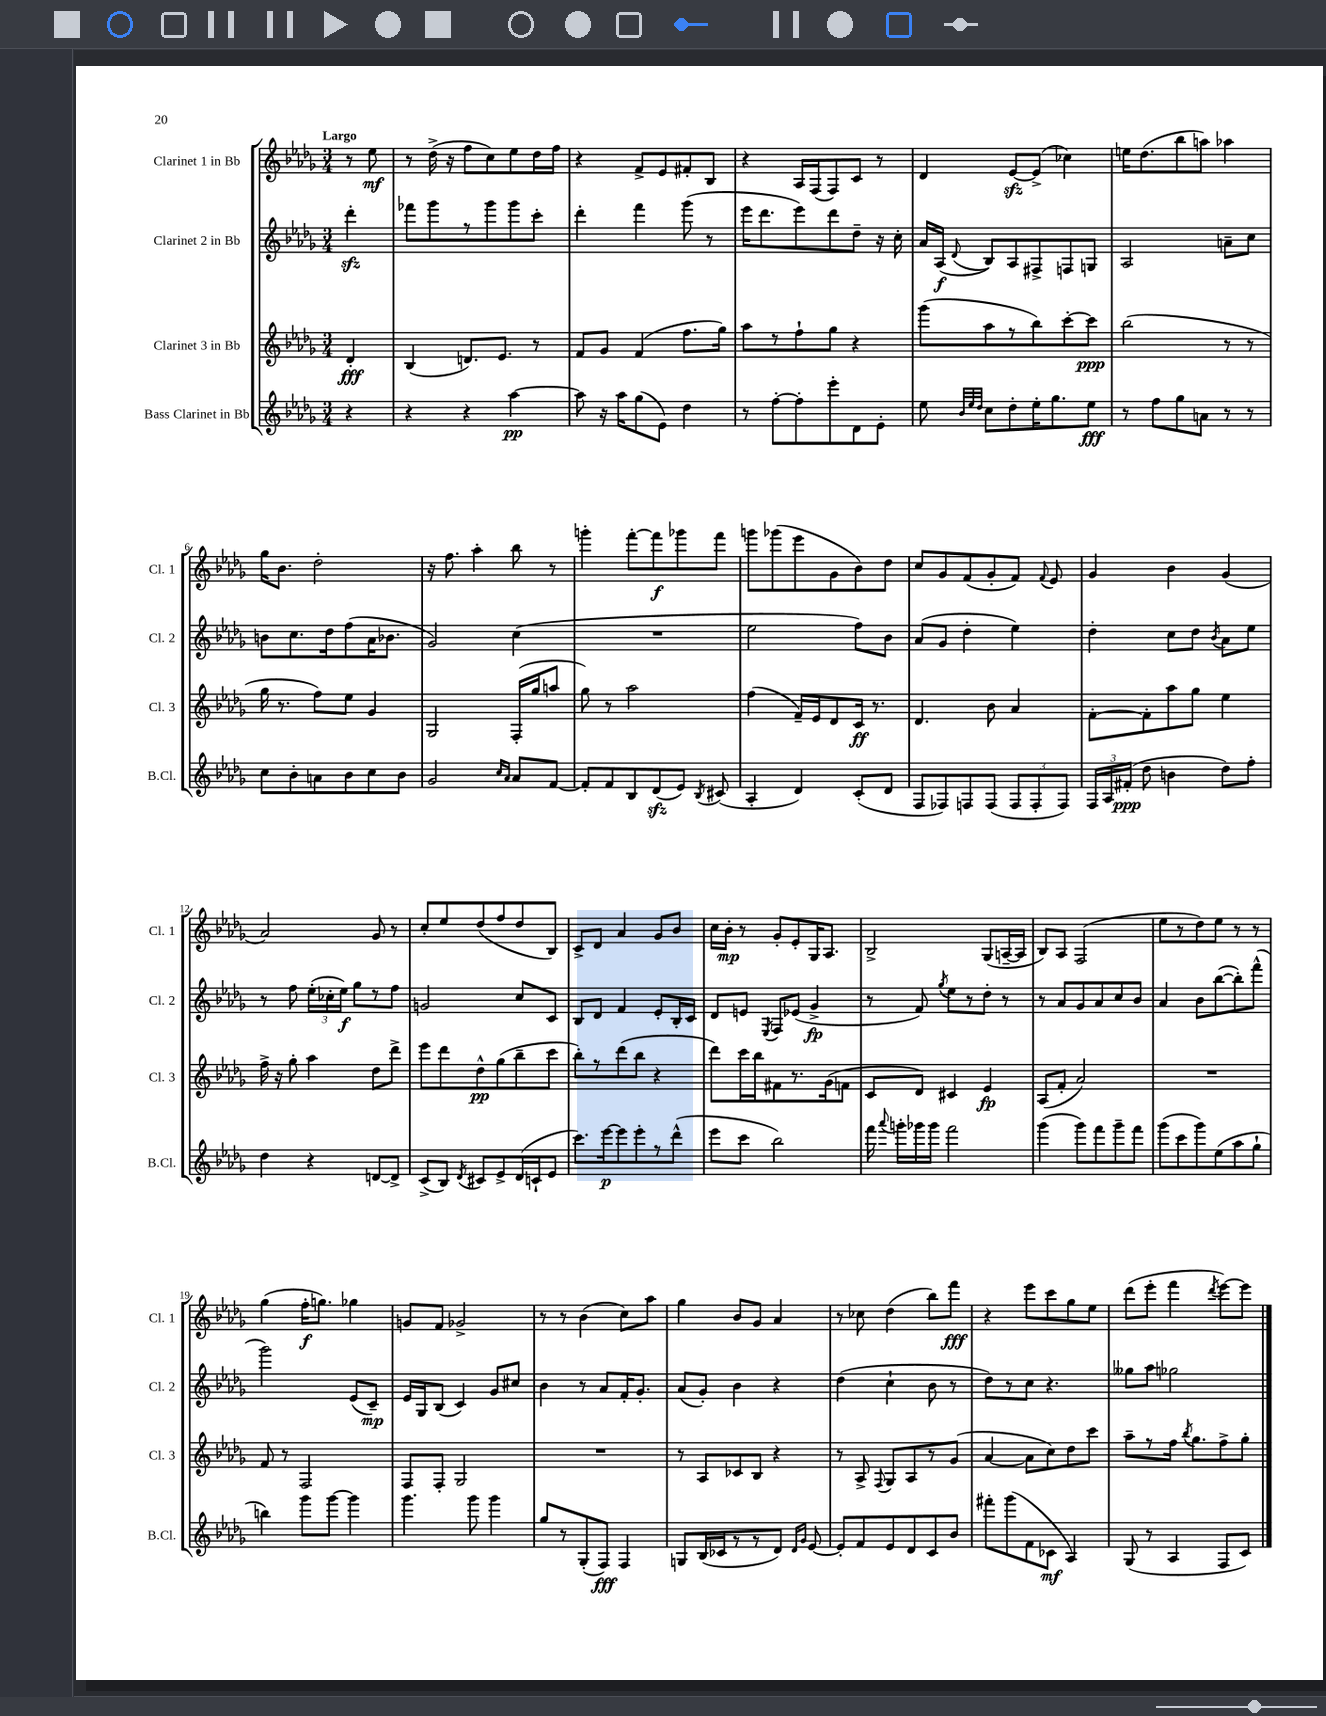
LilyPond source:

<<
\new StaffGroup <<
\new Staff = "s0" \with { instrumentName = "Clarinet 1 in Bb" shortInstrumentName = "Cl. 1" } {
    \clef treble \key des \major \numericTimeSignature \time 3/4 \partial 4 \tempo "Largo"
    \autoBeamOff r8 ees''8\mf |
    r8 des''16->( r16 f''8[ c''8) ees''8 des''16 f''16] |
    r4 f'8[-> ees'8 fis'8-. bes8] |
    r4 aes16[ f16( f8) c'8] r8 |
    des'4 ees'8[~\sfz ees'8]->( ces''4) |
    e''16[ des''8.( bes''8 a''8]) aes''4 |
    ges''16[ bes'8.] des''2-. |
    r16 f''8. aes''4-. bes''8 r8 |
    g'''4-. f'''8[~-. f'''8\f ges'''8 f'''8] |
    g'''8[ ges'''8( ees'''8 ges'8 bes'8) des''8] |
    c''8[ ges'8 f'8( ges'8-. f'8]) \appoggiatura { f'8 } ees'8 |
    ges'4 bes'4 ges'4( |
    aes'2) ges'8 r8 |
    c''8[-. ees''8 des''8( f''8 des''8 bes8]) |
    c'8[-> des'8] aes'4 ges'8[ bes'8] |
    c''16[ bes'16]-.\mp r8 ges'8[-. ees'8-. ges16 aes8.] |
    bes2-> ges8[( a16~-- a16] |
    bes8[) aes8] f2( |
    ees''8[ r8 des''8) ees''8] r8 r8 |
    ges''4( f''16[-.\f g''8.]) ges''4 |
    g'8[ f'8] ges'2-> |
    r8 r8 bes'4( c''8[) aes''8] |
    ges''4 bes'8[ ges'8] aes'4 |
    r8 ces''8 des''4( bes''8[) f'''8]\fff |
    r4 ees'''8[ c'''8 ges''8 ees''8] |
    des'''8[( ees'''8]-. f'''4 \acciaccatura { des'''8 } ees'''8[~) ees'''8] \bar "|." |
}
\new Staff = "s1" \with { instrumentName = "Clarinet 2 in Bb" shortInstrumentName = "Cl. 2" } {
    \clef treble \key des \major \numericTimeSignature \time 3/4 \partial 4
    \autoBeamOff des'''4-.\sfz |
    fes'''8[ ges'''8 r8 ges'''8 ges'''8 c'''8]-. |
    des'''4-. f'''4 ges'''8( r8 |
    ees'''16[ des'''8. ees'''8) des'''8 des''8]-- r16 c''16-. |
    aes'16[ aes16]\f( \appoggiatura { des'8 } bes8[) aes8 fis8-> f8 g8] |
    aes2 a'8[-- c''8] |
    b'8[ c''8. des''16 f''8( aes'16 bes'8.] |
    ges'2) c''4( |
    R2. |
    ees''2 f''8[) bes'8] |
    aes'8[( ges'8] des''4-. ees''4) |
    des''4-. c''8[ des''8] \acciaccatura { bes'8 } aes'8[ ees''8] |
    r8 f''8 \tuplet 3/2 { ees''16[-.( ces''16-. ees''16]\f) } ges''8[ r8 f''8] |
    g'2 c''8[ c'8] |
    bes8[ des'8] f'4 ees'8[-. bes16-. c'16] |
    des'8[ e'8] \acciaccatura { ees8 } f8[ ees'8]( ges'4->\fp |
    r8 f'8) \acciaccatura { ges''8 } ees''8[ r8 des''8]-. r8 |
    r8 aes'8[ ges'8 aes'8 c''8 bes'8] |
    aes'4 bes'8[ bes''8~( bes''8-.) f'''8]-^( |
    ges'''2) ees'8[( c'8]--\mp) |
    ees'16[ ges16 bes8]( c'4) ges'8[ cis''8] |
    bes'4 r8 aes'8[ f'16-. ges'8.]-. |
    aes'8[( ges'8]-.) bes'4 r4 |
    des''4( c''4-! bes'8 r8 |
    des''8[) r8 c''8] r4. |
    geses''8[ aes''8] ges''2 \bar "|." |
}
\new Staff = "s2" \with { instrumentName = "Clarinet 3 in Bb" shortInstrumentName = "Cl. 3" } {
    \clef treble \key des \major \numericTimeSignature \time 3/4 \partial 4
    \autoBeamOff des'4-.\fff |
    bes4( d'8.[) ees'8.] r8 |
    f'8[ ges'8] f'4( f''8.[ ges''16]) |
    aes''8[ r8 f''8-! ges''8] r4 |
    ges'''8[( aes''8 r8 bes''8) c'''8~-. c'''8]\ppp |
    bes''2( r8 r8 |
    ges''16 r8. f''8[) ees''8] ges'4 |
    ges2 f16[-.( ges''16 a''8] |
    ges''8) r8 aes''2 |
    f''4( f'16[--) ees'16 des'8 c'16]\ff r8. |
    des'4. bes'8 aes'4 |
    f'8[~-. f'8-. aes''8 ges''8] ees''4 |
    f''16-> r16 ges''8-. aes''4 des''8[ des'''8]-> |
    ees'''8[ des'''8 des''8-^\pp ges''8( bes''8-- c'''8] |
    bes''8[-.) r8 des'''8( bes''8] r4 |
    des'''8[) c'''16 bes''16 fis'8 r8. ges'16( f'8] |
    c'8[ des'8]) cis'4 ees'4\fp |
    aes8[( f'8]-. aes'2) |
    R2. |
    f'8 r8 f2 |
    f8[ f8]-. ges2 |
    R2. |
    r8 aes8[ ces'8 bes8] r4 |
    r8 aes8-> \appoggiatura { f8 } ges8[ aes8 r8 ges'8]( |
    aes'4~ aes'8[ c''8) des''8 c'''8] |
    aes''8[-- r8 f''16] \acciaccatura { bes''8 } ges''8.[ f''8-> ges''8]-. \bar "|." |
}
\new Staff = "s3" \with { instrumentName = "Bass Clarinet in Bb" shortInstrumentName = "B.Cl." } {
    \clef treble \key des \major \numericTimeSignature \time 3/4 \partial 4
    \autoBeamOff r4 |
    r4 r4 aes''4~\pp |
    aes''8 r16 aes''16[ ges''8( ees'8]) des''4 |
    r8 f''8[~-. f''8-. ees'''8-. des'8 ees'8]-. |
    ees''8 \grace { bes'32[ ees''32 des''32] } c''8[ des''8-. ees''16-. ges''8. ees''8]\fff |
    r8 f''8[ ges''8 a'8] r8 r8 |
    c''8[ bes'8-. a'8 bes'8 c''8 bes'8] |
    ges'2 \grace { c''16[ aes'16] } aes'8[ f'8]~ |
    f'8[-. f'8 bes8 des'8\sfz( ees'8]) \acciaccatura { bes8 } cis'8( |
    aes4-. des'4) c'8[-.( des'8] |
    f8[ fes8) f8 f8]( \tuplet 3/2 { f8[ f8-. f8]) } |
    \tuplet 3/2 { f16[ aes16 fis'16]-.\ppp( } des''8 b'4 des''8[) f''8]-. |
    des''4 r4 d'8[~ d'8]-> |
    c'8[->( bes8]) \acciaccatura { des'8 } cis'8[ ees'8-> des'16( c'16-! ees'8] |
    c'''8.[) ees'''16~\p ees'''8 ees'''8-. r8 des'''8]-^( |
    ees'''8[ c'''8] bes''2) |
    f'''16 \appoggiatura { aes'''8 } g'''16[-. ges'''16 ges'''16] f'''2 |
    ges'''4( ges'''8[) f'''8 ges'''8-- f'''8] |
    ges'''8[( c'''8 ges'''8) ees''8( aes''8 ges''8]-! |
    b''4) ges'''8[ ges'''8]~ ges'''4 |
    ges'''4. ges'''8 ges'''4 |
    ges''8[ r8 ges8-.( f8]\fff) f4 |
    g8[ bes16( ces'16 r8 r8 des'8]) \grace { des'16[ ges'16] } ees'8~ |
    ees'8[-. f'8 ees'8 des'8 c'8 bes'8] |
    fis'''8[-. ges'''8( f'8 ces'8]\mf aes4) |
    ges8( r8 aes4 f8[ c'8]) \bar "|." |
}
>>
>>
